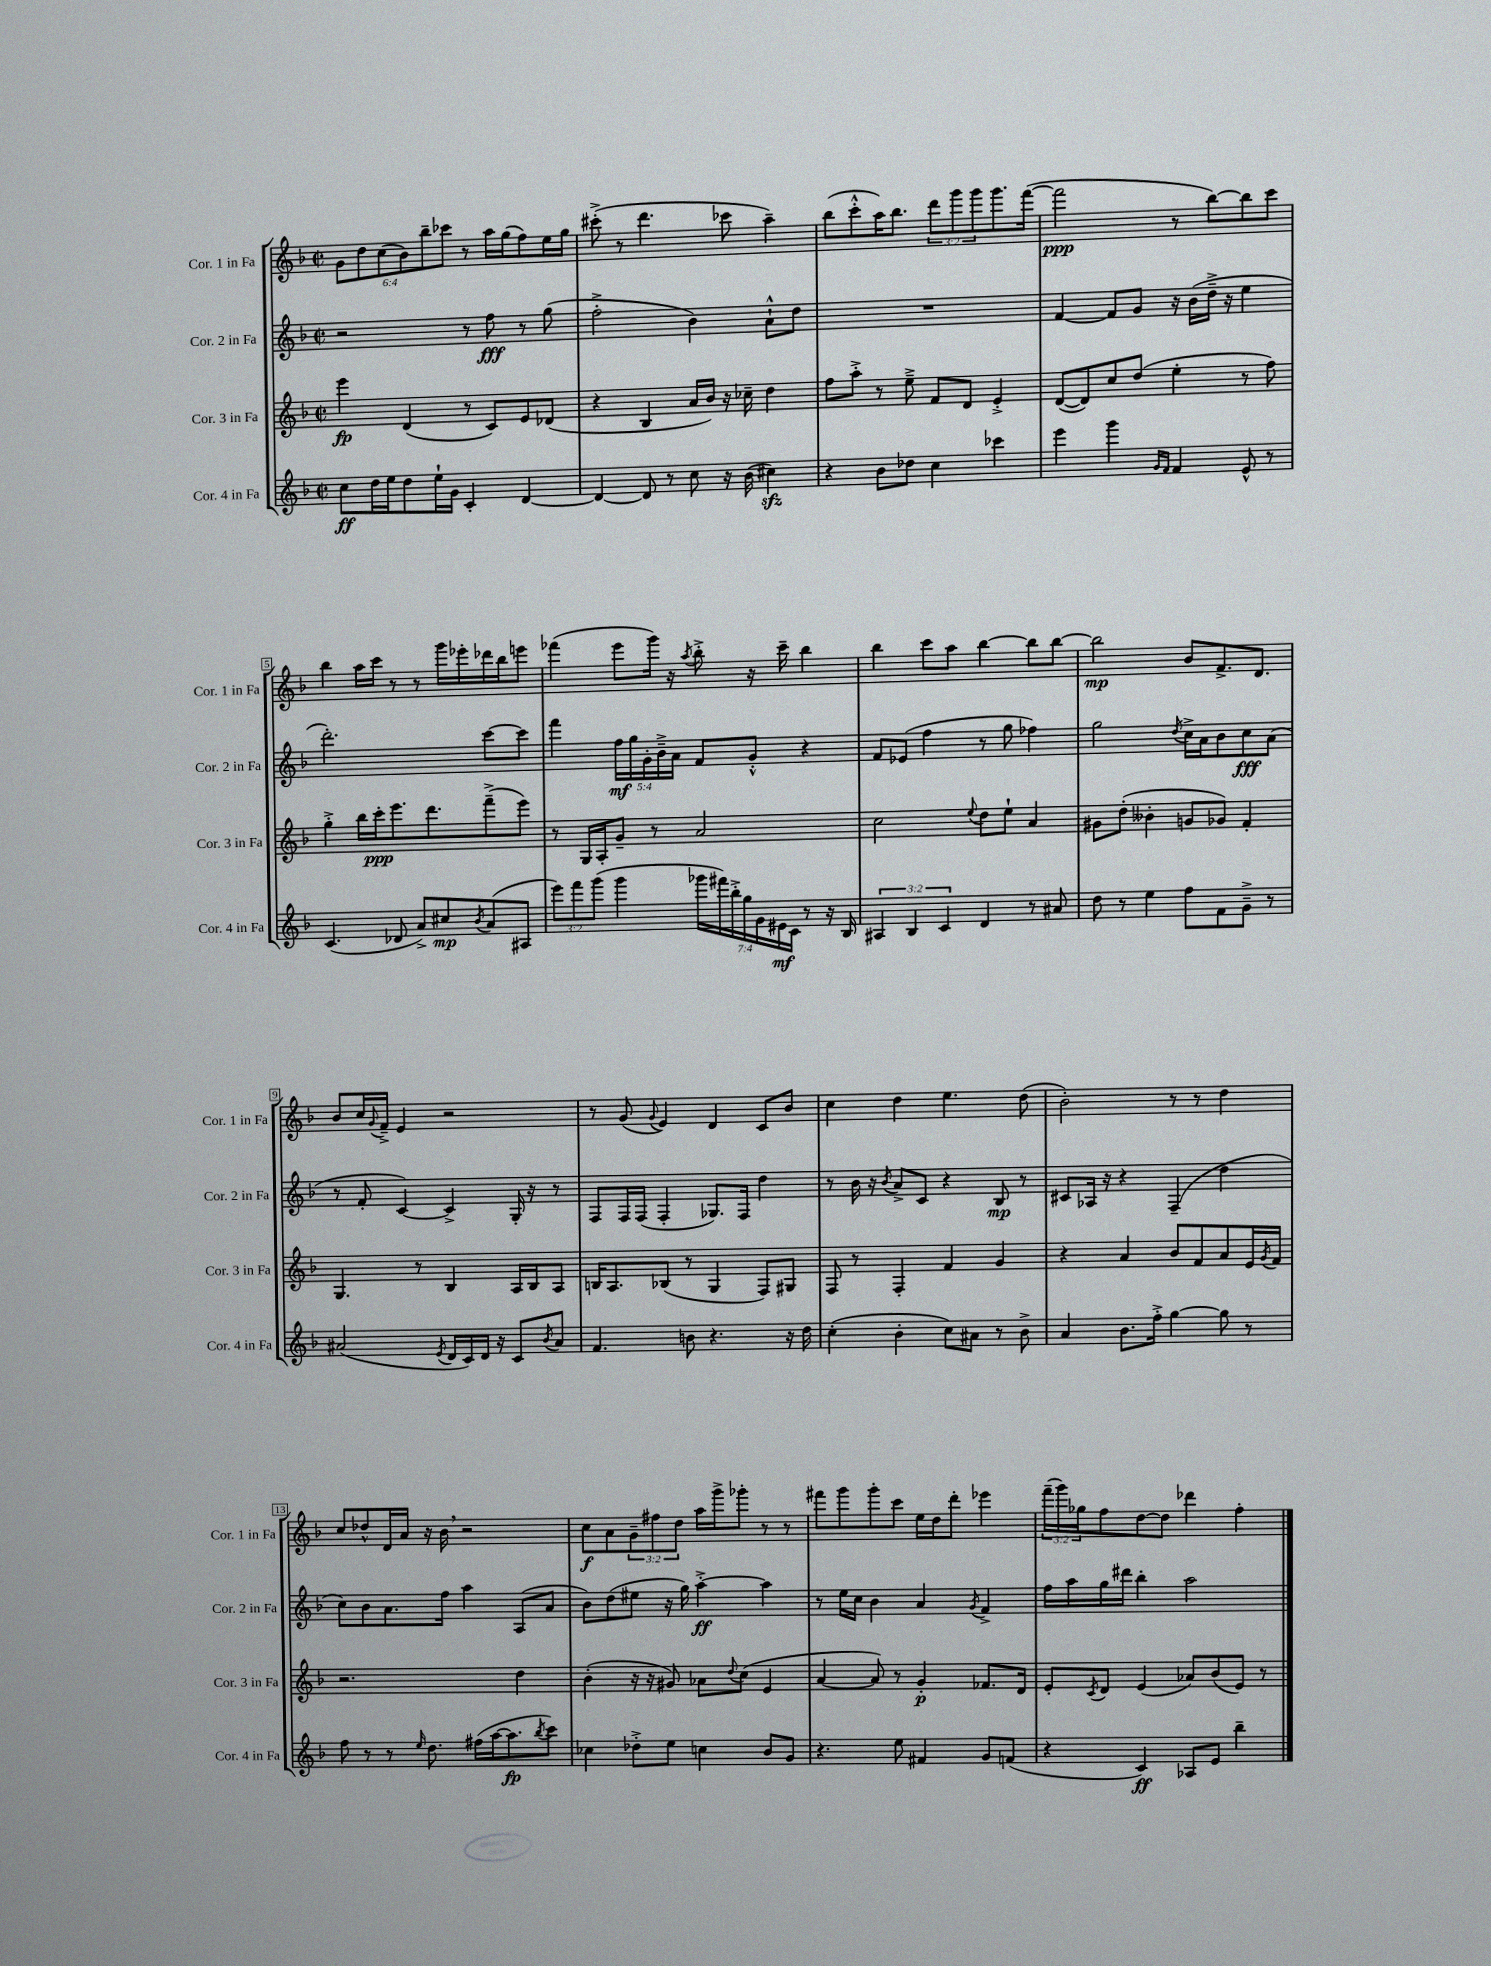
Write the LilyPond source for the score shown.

<<
\new StaffGroup <<
\new Staff = "s0" \with { instrumentName = "Cor. 1 in Fa" shortInstrumentName = "Cor. 1 in Fa" } {
    \clef treble \key f \major \defaultTimeSignature \time 2/2 \override Staff.TupletNumber.text = #tuplet-number::calc-fraction-text
    \tuplet 6/4 { g'8 d''8 c''8( bes'8) bes''8-- ces'''8 } r8 a''16 g''16( f''8) e''16 g''16 |
    cis'''8-.->( r8 d'''4. ces'''8 a''4--) |
    bes''8( c'''8-.-^ a''16) bes''8. \tuplet 3/2 { d'''8 g'''8 g'''8 } g'''8. f'''16~( |
    f'''2\ppp r8 bes''8~) bes''8 c'''8 |
    bes''4 a''16 c'''16 r8 r8 g'''16 ees'''16-. des'''16 bes''16 e'''8 |
    fes'''4( e'''8 g'''16) r16 \acciaccatura { a''8 } bes''8-.-> r16 c'''16-- bes''4 |
    bes''4 c'''8 a''8 bes''4~ bes''8 bes''8~ |
    bes''2\mp bes'8 f'8.-> d'8. |
    bes'8 c''16 \appoggiatura { g'8 } f'16---> e'4 r2 |
    r8 g'8( \appoggiatura { g'8 } e'4) d'4 c'8 bes'8 |
    c''4 d''4 e''4. d''8( |
    bes'2-.) r8 r8 d''4 |
    c''8 des''8-^ d'16 a'16 r16 bes'16 \breathe r2 |
    c''8\f a'8 \tuplet 3/2 { g'8-- fis''8 d''8 } a''16 g'''16-> ges'''8-. r8 r8 |
    fis'''8 g'''8 g'''8-. c'''8 e''16 d''16 d'''8-. ees'''4 |
    \tuplet 3/2 { f'''16--( g'''16) ges''16 } f''8 d''8~ d''8 des'''4 f''4-. \bar "|." |
}
\new Staff = "s1" \with { instrumentName = "Cor. 2 in Fa" shortInstrumentName = "Cor. 2 in Fa" } {
    \clef treble \key f \major \defaultTimeSignature \time 2/2 \override Staff.TupletNumber.text = #tuplet-number::calc-fraction-text
    r2 r8 f''8\fff r8 g''8( |
    f''2-.-> bes'4) a'8-!-^ d''8 |
    R1 |
    f'4~ f'8 g'8 r16 bes'16( d''16---> r16 e''4 |
    d'''2.-.) c'''8~ c'''8 |
    f'''4 \tuplet 5/4 { f''16\mf g''16 g'16-. bes'16---> a'16 } f'8 g'8-.-^ r4 |
    f'8 ees'8( f''4 r8 g''8 fes''4) |
    g''2 \acciaccatura { d''8 } c''16-> a'16 bes'8 c''8\fff a'8( |
    r8 f'8-. c'4~) c'4-> g16-. r16 r8 |
    f8 f16 f16( f4-. ges8.) f16 d''4 |
    r8 bes'16 r16 \acciaccatura { bes'8 } a'8-> c'8 r4 bes8\mp r8 |
    cis'8 aes16 r16 r4 f4--( d''4 |
    c''8) bes'8 a'8. f''16 a''4 a8( a'8 |
    bes'8) d''8( eis''8 r16 g''16) a''4~-.->\ff a''4 |
    r8 e''16 c''16 bes'4 a'4 \acciaccatura { g'8 } f'4-> |
    f''16 a''16 g''16 dis'''16 bes''4-. a''2 \bar "|." |
}
\new Staff = "s2" \with { instrumentName = "Cor. 3 in Fa" shortInstrumentName = "Cor. 3 in Fa" } {
    \clef treble \key f \major \defaultTimeSignature \time 2/2
    e'''4\fp d'4( r8 c'8) e'8 des'8( |
    r4 bes4 a'16 bes'16) r16 ces''16-- d''4 |
    f''8 a''8-.-> r8 e''8---> f'8 d'8 e'4-.-> |
    d'8~( d'8) c''8 d''8( e''4-. r8 f''8) |
    g''4-.-> bes''16 c'''16-.\ppp e'''8. d'''8. f'''8--->( e'''8) |
    r8 g16 a16-. g'8-- r8 a'2 |
    c''2 \appoggiatura { e''8 } d''8 e''8-! a'4 |
    gis'8 d''8-.( beses'4-. g'8 ges'8) f'4-. |
    g4. r8 bes4 a16 bes16 a8 |
    b16 a8. bes8( r8 g4 f8) gis8 |
    f8 r8 f4-. f'4 g'4 |
    r4 a'4 bes'8 f'8 a'8 e'16 \acciaccatura { g'8 } f'16 |
    r2. d''4 |
    bes'4-.( r16 r16 gis'8) aes'8 \appoggiatura { d''8 } c''8( e'4 |
    a'4~ a'8) r8 g'4-.\p fes'8. d'16 |
    e'8-. \acciaccatura { c'8 } d'8 e'4( aes'8) bes'8( e'8) r8 \bar "|." |
}
\new Staff = "s3" \with { instrumentName = "Cor. 4 in Fa" shortInstrumentName = "Cor. 4 in Fa" } {
    \clef treble \key f \major \defaultTimeSignature \time 2/2 \override Staff.TupletNumber.text = #tuplet-number::calc-fraction-text
    c''8\ff d''16 e''16 d''8 e''16-! g'16 c'4-. d'4~ |
    d'4~ d'8 r8 c''8 r16 bes'16( cis''4\sfz) |
    r4 bes'8 des''8 c''4 ces'''4 |
    e'''4 g'''4 \grace { g'16 f'16 } f'4 e'8-^ r8 |
    c'4.( des'8 a'8->) cis''8\mp \acciaccatura { bes'8 } a'8( ais8 |
    \tuplet 3/2 { e'''8) f'''8 g'''8( } g'''4 \tuplet 7/4 { ges'''16 fis'''16) bes''16-.-> g''16 g'16 eis'16\mf c'16 } r8 r16 bes16 |
    \tuplet 3/2 { ais4 bes4 c'4 } d'4 r8 ais'8 |
    d''8 r8 e''4 f''8 f'8 g'8---> r8 |
    ais'2( \acciaccatura { e'8 } d'16 c'16) d'16 r16 c'8 \acciaccatura { bes'8 } ais'8 |
    f'4. b'8 r4. r16 d''16 |
    c''4-.( bes'4-. c''8) ais'8 r8 bes'8-> |
    a'4 bes'8. f''16-.-> g''4~ g''8 r8 |
    f''8 r8 r8 \grace { e''16 } d''8. fis''16( a''16~ a''8.\fp \acciaccatura { bes''8 } c'''8) |
    ces''4 des''8-.-> e''8 c''4 bes'8 g'8 |
    r4. e''8 fis'4 g'8 f'8( |
    r4 c'4\ff) aes8 e'8 bes''4-- \bar "|." |
}
>>
>>
\layout { \context { \Score \override BarNumber.stencil = #(make-stencil-boxer 0.1 0.3 ly:text-interface::print) } }
